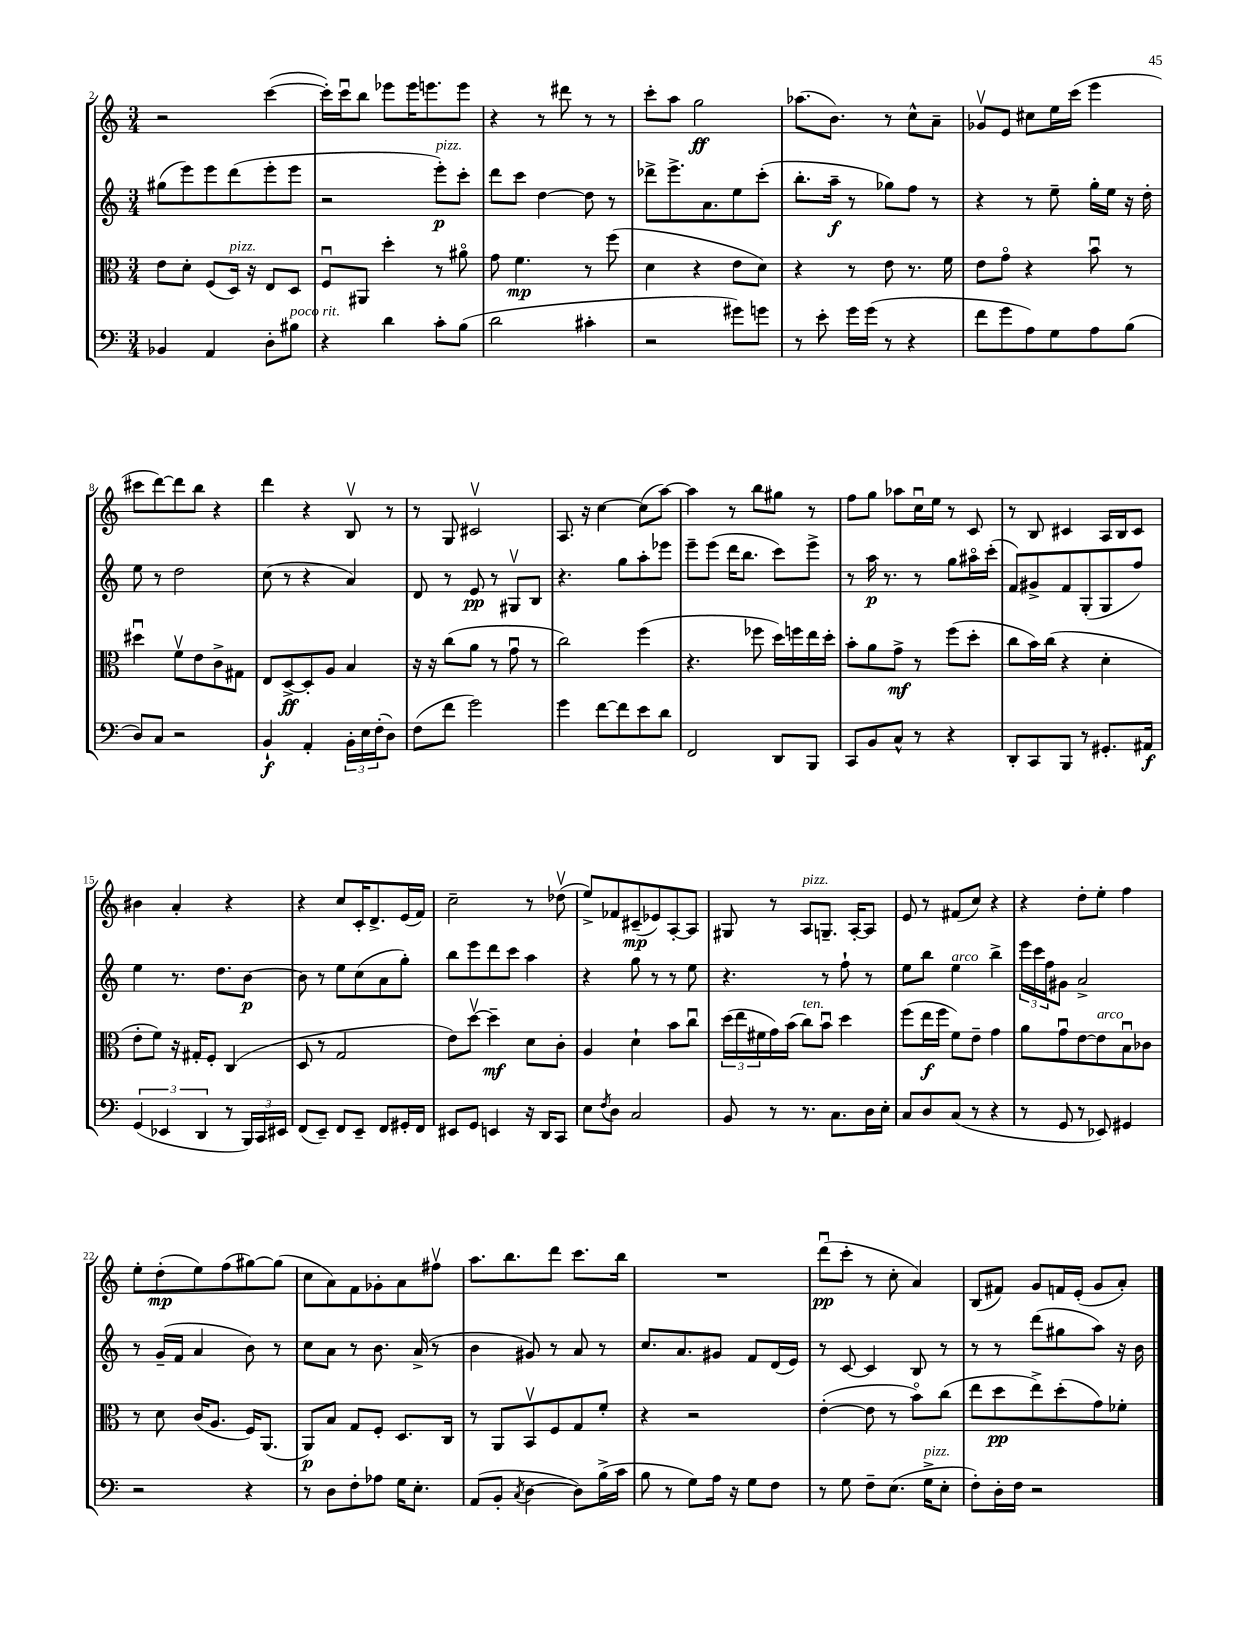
<<
\new StaffGroup <<
\new Staff = "s0" {
    \clef treble \key c \major \numericTimeSignature \time 3/4
    r2 c'''4~( |
    c'''16-.) c'''16\downbow b''8 ees'''8 ees'''16 e'''8. e'''8 |
    r4 r8 dis'''8 r8 r8 |
    c'''8-. a''8 g''2\ff |
    aes''8.( b'8.) r8 c''8-^ a'8-- |
    ges'8\upbow e'8 cis''8 e''16 c'''16( e'''4 |
    cis'''8 d'''8~) d'''8 b''8 r4 |
    d'''4 r4 b8\upbow r8 |
    r8 g8 cis'2\upbow |
    a8. r16 c''4~ c''8( a''8~) |
    a''4 r8 b''8 gis''8 r8 |
    f''8 g''8 aes''8 c''16\downbow e''16 r8 c'8 |
    r8 b8 cis'4 a16 b16 cis'8 |
    bis'4 a'4-. r4 |
    r4 c''8 c'16-. d'8.-> e'16( f'16) |
    c''2-- r8 des''8\upbow( |
    e''8->) fes'8 cis'8--\mp( ees'8) a8~-. a8 |
    gis8 r8 a8^\markup { \italic "pizz." } g8.-- a16~-. a8 |
    e'8 r8 fis'8( c''8) r4 |
    r4 d''8-. e''8-. f''4 |
    e''8-. d''8-.\mp( e''8) f''8( gis''8~) gis''8( |
    c''8 a'8) f'8 ges'8-. a'8 fis''8\upbow |
    a''8. b''8. d'''8 c'''8. b''16 |
    R2. |
    d'''8\downbow\pp( c'''8-. r8 c''8-. a'4) |
    b8( fis'8) g'8 f'16 e'16-.( g'8 a'8-.) \bar "|." |
}
\new Staff = "s1" {
    \clef treble \key c \major \numericTimeSignature \time 3/4
    gis''8( e'''8) e'''8 d'''8( e'''8-. e'''8 |
    r2 e'''8-.\p^\markup { \italic "pizz." }) c'''8-. |
    d'''8 c'''8 d''4~ d''8 r8 |
    des'''8-> e'''8.-> a'8. e''8 c'''8-.( |
    b''8.-. a''16--\f r8 ges''8) f''8 r8 |
    r4 r8 e''8-- g''16-. e''16 r16 d''16-. |
    e''8 r8 d''2 |
    c''8( r8 r4 a'4) |
    d'8 r8 e'8\pp r8 gis8\upbow b8 |
    r4. g''8 a''8-. ees'''8 |
    e'''8-- e'''8( d'''16 b''8. c'''8) e'''8-> |
    r8 a''16\p r8. r8 g''8 ais''16\flageolet c'''16-.( |
    f'8) gis'8-> f'8 g8-.( g8 f''8) |
    e''4 r8. d''8. b'8~\p |
    b'8 r8 e''8 c''8( a'8 g''8-.) |
    b''8 e'''8 d'''8 c'''8 a''4 |
    r4 g''8 r8 r8 e''8 |
    r4. r8 f''8-! r8 |
    e''8 b''8 e''4^\markup { \italic "arco" } b''4-> |
    \tuplet 3/2 { e'''16 c'''16 f''16 } gis'8 a'2-> |
    r8 g'16--( f'16 a'4 b'8) r8 |
    c''8 a'8 r8 b'8. a'16->( r8 |
    b'4 gis'8) r8 a'8 r8 |
    c''8. a'8. gis'8 f'8 d'16( e'16) |
    r8 c'8~ c'4 b8 r8 |
    r8 r8 d'''8( gis''8 a''8) r16 b'16 \bar "|." |
}
\new Staff = "s2" {
    \clef alto \key c \major \numericTimeSignature \time 3/4
    e'8 d'8-. f8( d16^\markup { \italic "pizz." }) r16 e8 d8 |
    f8\downbow ais,8 d''4-. r8 ais'8\flageolet |
    g'8 f'4.\mp r8 f''8( |
    d'4 r4 e'8 d'8) |
    r4 r8 e'8 r8. f'16 |
    e'8 g'8\flageolet r4 b'8\downbow r8 |
    dis''4\downbow f'8\upbow e'8 c'8-> gis8 |
    e8 d8~->\ff d8-. a8 b4 |
    r16 r16 c''8( a'8 r8 g'8\downbow r8 |
    c''2) f''4( |
    r4. fes''8 d''16) f''16 e''16 d''16-. |
    b'8-. a'8 g'8->\mf r8 f''8( d''8-. |
    c''8 b'16) c''16( r4 d'4-. |
    e'8-. f'8) r16 gis16-. f8-. c4( |
    d8 r8 g2 |
    e'8) d''8~\upbow d''4--\mf d'8 c'8-. |
    a4 d'4-! b'8 c''8\downbow |
    \tuplet 3/2 { d''16( e''16 fis'16 } g'16) b'16( c''8^\markup { \italic "ten." }) b'8\downbow d''4 |
    f''8( e''16\f f''16 f'8) e'8-- g'4 |
    a'8 g'8\downbow e'8~ e'8^\markup { \italic "arco" } b8\downbow ces'8 |
    r8 d'8 c'16( a8. f16) a,8.( |
    a,8\p) b8 g8 f8-. d8. c16 |
    r8 a,8 b,8\upbow f8 g8 f'8-. |
    r4 r2 |
    e'4~-.( e'8 r8 b'8\flageolet) c''8( |
    e''8 d''8\pp e''8->) d''8-.( g'8) fes'8-. \bar "|." |
}
\new Staff = "s3" {
    \clef bass \key c \major \numericTimeSignature \time 3/4
    bes,4 a,4 d8-. bis8^\markup { \italic "poco rit." } |
    r4 d'4 c'8-. b8( |
    d'2 cis'4-. |
    r2 gis'8) g'8 |
    r8 e'8-. g'16 g'16( r8 r4 |
    f'8 g'8 a8) g8 a8 b8( |
    d8) c8 r2 |
    b,4-!\f a,4-. \tuplet 3/2 { b,16-. e16 f16-.( } d8) |
    f8( f'8 g'2) |
    g'4 f'8~ f'8 e'8 d'8 |
    f,2 d,8 b,,8 |
    c,8 b,8 c8-^ r8 r4 |
    d,8-. c,8 b,,8 r8 gis,8.-. ais,16\f |
    \tuplet 3/2 { g,4( ees,4 d,4 } r8 \tuplet 3/2 { b,,16) c,16 eis,16 } |
    f,8( e,8--) f,8 e,8-- f,8 gis,16-. f,16 |
    eis,8 g,8 e,4 r16 d,16 c,8 |
    e8 \acciaccatura { f8 } d8 c2 |
    b,8 r8 r8. c8. d16 e16-. |
    c8 d8 c8( r8 r4 |
    r8 g,8 r8 ees,8) gis,4 |
    r2 r4 |
    r8 d8 f8-. aes8 g16 e8.-. |
    a,8( b,8-. \acciaccatura { c8 } d4~ d8) b16->( c'16 |
    b8 r8 g8) a16 r16 g8 f8 |
    r8 g8 f8-- e8.( g16->^\markup { \italic "pizz." } e8-. |
    f8-.) d16-. f16 r2 \bar "|." |
}
>>
>>
\layout { \context { \Score currentBarNumber = #2 } }
